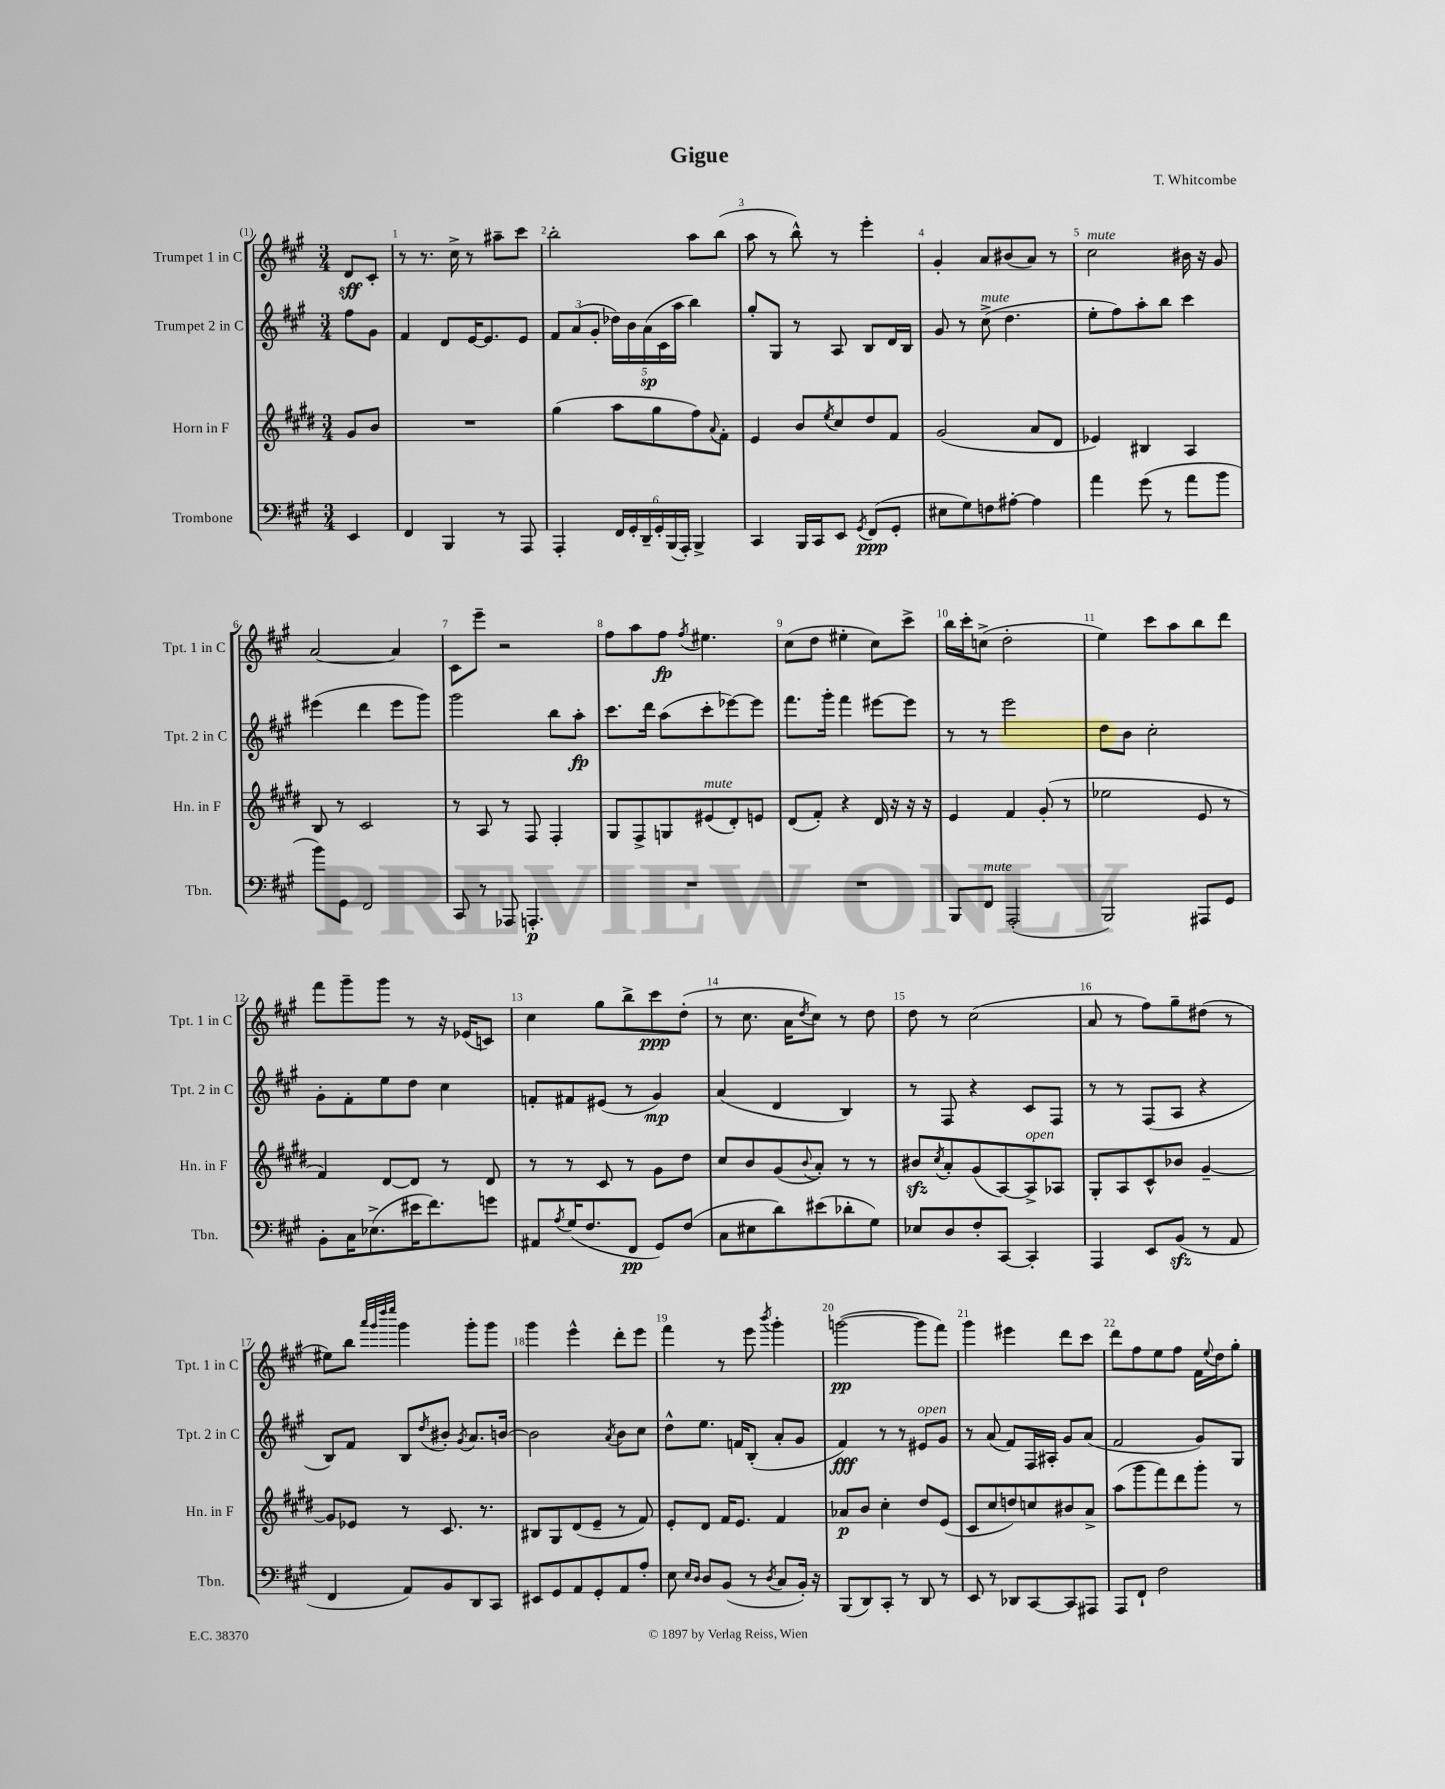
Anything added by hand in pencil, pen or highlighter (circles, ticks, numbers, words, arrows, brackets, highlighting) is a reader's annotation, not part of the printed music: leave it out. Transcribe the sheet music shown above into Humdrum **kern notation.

**kern	**kern	**kern	**kern
*staff4	*staff3	*staff2	*staff1
*clefF4	*clefG2	*clefG2	*clefG2
*k[f#c#g#]	*k[f#c#g#d#]	*k[f#c#g#]	*k[f#c#g#]
*M3/4	*M3/4	*M3/4	*M3/4
4EE	8g#	8ff#	8d
.	8b	8g#	8c#'
=	=	=	=
4FF#	2.r	4f#	8r
.	.	.	8.r
4BBB	.	8d	.
.	.	.	16cc#^
.	.	[16e	8r
.	.	8.e]	.
8r	.	.	8aa#~
8AAA	.	8e	8ccc#
=	=	=	=
4AAA'	(4gg#	12f#	2bb'
.	.	(12a	.
.	.	12g#'	.
24FF#	8aa	20dd-)	.
24GG#'	.	.	.
.	.	20b	.
24DD~	.	.	.
.	.	(20a	.
24GG#'	8gg#	.	.
.	.	20c#	.
(24BBB	.	.	.
.	.	20aa	.
24AAA')	.	.	.
4BBB^	8ff#)	4bb)	8aa
.	8qqa	.	.
.	8f#'	.	(8bb
=	=	=	=
4CC#	4e	8gg#'	8aa
.	.	8G#	8r
16BBB	8b	8r	8bb^^)
16CC#	.	.	.
.	8qee	.	.
8EE	8cc#	8A	8r
8qGG#	.	.	.
(8FF#	8dd#	8B	4eee'
8GG#'	8f#	16d	.
.	.	16B	.
=	=	=	=
8E#	(2g#	8g#	4g#'
8G#)	.	8r	.
8F	.	(8cc#^	8a
[8A#'	.	4.dd	(8b#
4A#]	8a	.	8a)
.	8d#	.	8r
=	=	=	=
4a	4e-)	8ee'	2cc#
.	.	8ff#)	.
(8g#	4B#	8aa'	.
8r	.	8bb	.
8a	4A	4ccc#	16b#
.	.	.	16r
8b	.	.	8g#
=	=	=	=
8b)	8B	(4eee#	[2a
8GG#	8r	.	.
2FF#	2c#	4ddd	.
.	.	8eee#	4a]
.	.	8ggg#)	.
=	=	=	=
8CC#	8r	2ggg#	8c#
8r	8A	.	8eee~
8AAA-	8r	.	2r
4.AAA'	8F#	.	.
.	4F#'	8bb	.
.	.	8aa'	.
=	=	=	=
2.r	8G#	8.ccc#	8ff#
.	8F#^	.	8aa
.	.	16ddd	.
.	8G	(8aa	8ff#
.	.	.	8qff#
.	(8e#	8ccc#'	4.ee#
.	8d#')	[8eee-)	.
.	8e	8eee-]	.
=	=	=	=
2.r	(8d#	8.fff#	(8cc#
.	8f#')	.	8dd
.	.	16ggg#'	.
.	4r	4fff#	4ee#'
.	16d#	[8eee#	8cc#)
.	16r	.	.
.	16r	8eee#]	8ccc#^
.	16r	.	.
=	=	=	=
8BBB	4e	8r	16bb
.	.	.	16ccc#'
8FF#	.	8r	(8cc^
(2AAA'	4f#	2eee	2dd'
.	(8g#'	.	.
.	8r	.	.
=	=	=	=
2BBB)	2ee-	8dd	4ee)
.	.	8b	.
.	.	2cc#'	8ccc#
.	.	.	8aa
8AAA#	8e	.	8bb
8GG#	8r	.	8ddd
=	=	=	=
8BB'	4f#)	8g#'	8fff#
16C#	.	8f#'	8ggg#~
(8.E-^	.	.	.
.	[8d#	8ee	8ggg#
16e#	8d#]	8dd	8r
8.f#)	.	.	.
.	8r	4cc#	16r
.	.	.	(16e-
8g	8d#	.	8c)
=	=	=	=
8AA#	8r	8f'	4cc#
8qA	.	.	.
(16G#	8r	8f#	.
8.F#	.	.	.
.	8c#	(8e#	8gg#
8FF#	8r	8r	8bb^
8GG#)	8g#	4g#)	8ccc#
(8F#	8dd#	.	(8dd'
=	=	=	=
8C#	8cc#	(4a	8r
8E#	8b	.	8.cc#
8d)	(8g#	4d	.
.	.	.	16a
.	8qqb	.	8qdd
(8e#	8a')	.	8cc#)
8d-'	8r	4B)	8r
8G#)	8r	.	8dd
=	=	=	=
8E-	8b#	8r	8dd
.	8qcc#	.	.
8D	8a'	8F#	8r
8F#'	(8g#	4r	(2cc#
[8CC#	[8A)	.	.
4CC#']	8A^]	8c#	.
.	8A-	8F#	.
=	=	=	=
4AAA	8G#'	8r	8a
.	8A	8r	8r
8EE	8c#^^	(8F#	8ff#)
(8BB	8b-	8A	8gg#~
8r	[4g#~	4r	(8dd#
8AA	.	.	8r
=	=	=	=
4FF#	8g#]	8B)	8ee#)
.	8e-	8f#	8bb
.	.	.	32qqaaa
.	.	.	32qqggg#
.	.	.	32qqdddd
.	.	.	32qqeeee
8AA)	8r	8B	4ggg#
.	.	8qdd	.
8BB	8.c#	8b#'	.
.	.	8qg#	.
8DD	.	8.a	8ggg#'
.	8.r	.	.
8CC#	.	.	8ggg#
.	.	[16b	.
=	=	=	=
8EE#	8B#	2b]	4ggg#
8GG#	8G#	.	.
8AA	(8d#	.	4eee^^
8GG#'	8e~	.	.
.	.	8qa	.
8AA	8r	8b	8ddd'
8A'	8f#)	8cc#	8eee
=	=	=	=
8E	8e'	8dd^^	4fff#
16qqE	.	.	.
16qqD	.	.	.
8D	8d#	8.ee	.
(8BB	16f#	.	8r
.	8.e	16f	.
8r	.	(8B'	8eee
8qD	.	.	8qbbb
8C#	4f#	8a'	4ggg#'
16BB')	.	8g#	.
16r	.	.	.
=	=	=	=
(8BBB	8a-	4f#)	([2ggg
8DD)	8b	.	.
8CC#'	4cc#'	8r	.
8r	.	8r	.
8DD	8dd#	8e#	8ggg]
8r	(8e	8g#	8fff#)
=	=	=	=
8EE	8c#	8r	4ggg#
8r	8cc#	(8a	.
8DD-	8dd)	8f#)	4eee#
[8CC#	8cc	16F#	.
.	.	16A#'	.
8CC#]	8b#	8g#	8ddd
8AAA#	8a^	(8a	8ccc#
=	=	=	=
8AAA	(8aa	2f#	8ddd
8FF#`	8ggg#	.	8ff#
2F#	8fff#)	.	8ee
.	8ddd#	.	8ff#
.	8ggg#'	8g#)	16f#
.	.	.	8qqee
.	.	.	16dd
.	8r	8G#	8gg#'
==	==	==	==
*-	*-	*-	*-
